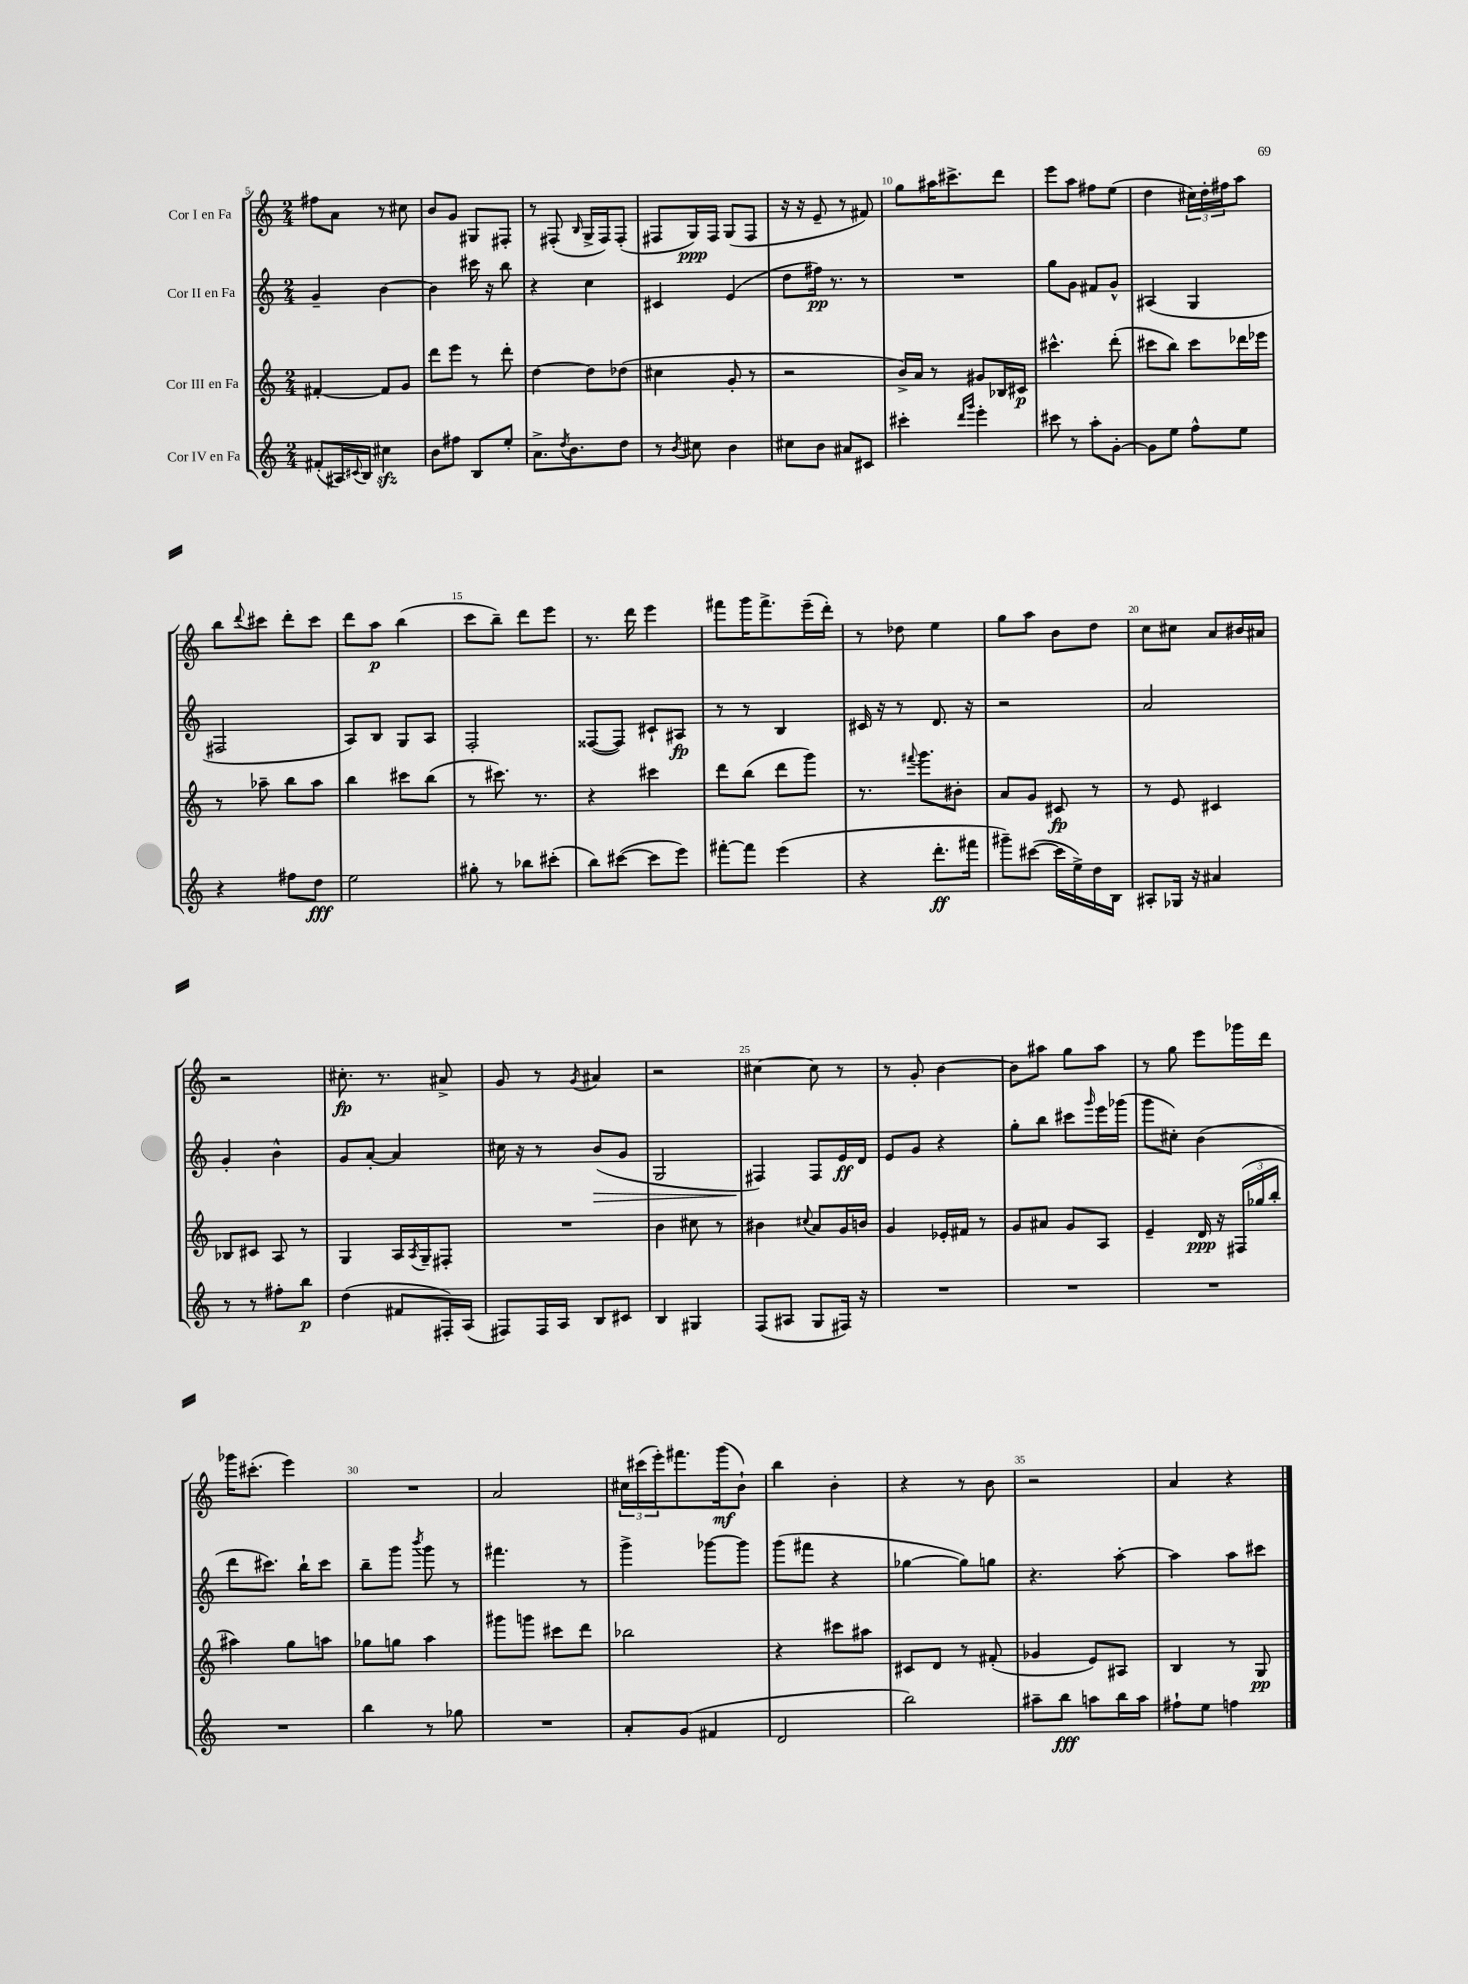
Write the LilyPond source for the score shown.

<<
\new StaffGroup <<
\new Staff = "s0" \with { instrumentName = "Cor I en Fa" } {
    \clef treble \key c \major \numericTimeSignature \time 2/4
    fis''8 a'8 r8 cis''8 |
    b'8 g'8 gis8 fis8-. |
    r8 fis8-.( \grace { b16 } g16-> fis16) fis8-.( |
    fis8 g16\ppp) fis16 g8( fis8 |
    r16 r16 e'8-- r8 fis'8) |
    g''8 ais''16 cis'''8.-> d'''8 |
    e'''8 a''8 fis''8 e''8( |
    d''4 \tuplet 3/2 { cis''16) d''16-. fis''16 } a''8 |
    b''8 \appoggiatura { d'''8 } cis'''8 d'''8-. cis'''8 |
    d'''8 a''8\p b''4( |
    c'''8 b''8--) d'''8 e'''8 |
    r8. d'''16 e'''4 |
    fis'''8 g'''16 fis'''8.-> e'''16--( d'''16-.) |
    r8 des''8 e''4 |
    g''8 a''8 b'8 d''8 |
    c''8 cis''8 a'8 bis'16 ais'16 |
    r2 |
    cis''8.-.\fp r8. ais'8-> |
    g'8 r8 \acciaccatura { g'8 } ais'4 |
    r2 |
    cis''4~ cis''8 r8 |
    r8 g'8-. b'4~ |
    b'8 ais''8 g''8 ais''8 |
    r8 g''8 e'''8 ges'''16 d'''16 |
    ges'''16 cis'''8.-.( e'''4) |
    R2 |
    a'2 |
    \tuplet 3/2 { cis''16 cis'''16( e'''16-.) } fis'''8. g'''16\mf( b'8-!) |
    b''4 b'4-. |
    r4 r8 b'8 |
    r2 |
    a'4 r4 \bar "|." |
}
\new Staff = "s1" \with { instrumentName = "Cor II en Fa" } {
    \clef treble \key c \major \numericTimeSignature \time 2/4
    g'4-- b'4~ |
    b'4 cis'''16 r16 b''8 |
    r4 c''4 |
    cis'4 e'4( |
    d''8 fis''16\pp) r8. r8 |
    R2 |
    g''8 g'8 fis'8 g'8-^ |
    ais4( g4 |
    fis2 |
    a8) b8 g8 a8 |
    f2-. |
    fisis8~( fisis8) cis'8-! ais8\fp |
    r8 r8 b4 |
    cis'16 r16 r8 d'8. r16 |
    r2 |
    a'2 |
    g'4-. b'4-^ |
    g'8 a'8~-. a'4 |
    cis''16 r16 r8 b'8\>( g'8 |
    g2 |
    fis4\!) fis8 e'16\ff d'16 |
    e'8 g'8 r4 |
    g''8-. b''8 cis'''8 \grace { g'''16 } e'''16 ges'''16( |
    g'''8 cis''8-.) b'4( |
    d'''8 cis'''8.) b''16-! cis'''8 |
    b''8-- g'''8 \acciaccatura { b'''8 } g'''8 r8 |
    fis'''4. r8 |
    g'''4-> ges'''8~ ges'''8 |
    g'''8( fis'''8 r4 |
    ges''4~ ges''8) g''8 |
    r4. a''8~-. |
    a''4 a''8 cis'''8 \bar "|." |
}
\new Staff = "s2" \with { instrumentName = "Cor III en Fa" } {
    \clef treble \key c \major \numericTimeSignature \time 2/4
    fis'4~-. fis'8 g'8 |
    d'''8 e'''8 r8 d'''8-. |
    d''4~ d''8 des''8( |
    cis''4 g'8-. r8 |
    r2 |
    b'16->) a'16 r8 gis'8 bes16 cis'16\p |
    cis'''4.-^ d'''8-.( |
    cis'''8 b''8) cis'''8 des'''16 ees'''16 |
    r8 aes''8-- b''8 aes''8 |
    b''4 cis'''8 b''8( |
    r8 cis'''8.) r8. |
    r4 cis'''4 |
    d'''8 b''8( d'''8 g'''8) |
    r8. \appoggiatura { fis'''8 } g'''8. bis'8-. |
    a'8 g'8 cis'8\fp r8 |
    r8 e'8 cis'4 |
    bes8 cis'8 a8 r8 |
    g4 a16 \acciaccatura { a8 } g16-- fis8-. |
    R2 |
    b'4 cis''8 r8 |
    bis'4 \appoggiatura { cis''8 } a'8 g'16 b'16 |
    g'4 ees'16-. fis'16 r8 |
    g'8 ais'8 g'8 a8 |
    e'4-- d'16\ppp r16 \tuplet 3/2 { fis16( ges''16 b''16-. } |
    ais''4) g''8 a''8 |
    ges''8 g''8 a''4 |
    gis'''8 g'''8 cis'''8 d'''8 |
    bes''2 |
    r4 cis'''8 ais''8 |
    cis'8 d'8 r8 fis'8-.( |
    ges'4 e'8) ais8 |
    b4 r8 g8\pp \bar "|." |
}
\new Staff = "s3" \with { instrumentName = "Cor IV en Fa" } {
    \clef treble \key c \major \numericTimeSignature \time 2/4
    fis'8-.( ais16) \appoggiatura { cis'8 } b16 cis''4\sfz |
    b'8 fis''8 b8 e''8-. |
    a'8.-> \acciaccatura { d''8 } b'8. d''8 |
    r8 \acciaccatura { b'8 } cis''8 b'4 |
    cis''8 b'8 ais'8 cis'8 |
    cis'''4-. \grace { d'''16 g'''16 } e'''4-. |
    cis'''8 r8 a''8-. g'8~-. |
    g'8 e''8 f''8-^ e''8 |
    r4 fis''8 d''8\fff |
    e''2 |
    gis''8-. r8 bes''8 cis'''8-.( |
    b''8) cis'''8~( cis'''8 e'''8) |
    fis'''8~-. fis'''8 e'''4( |
    r4 d'''8.-.\ff fis'''16 |
    gis'''8--) cis'''8~( cis'''16 e''16->) d''16 b16 |
    ais8-. ges16 r16 ais'4 |
    r8 r8 fis''8-. b''8\p |
    d''4( fis'8 fis16-.) a16( |
    fis8) fis16 a16 b8 cis'8 |
    b4 gis4 |
    f8( ais8 g8 fis16) r16 |
    R2 |
    R2 |
    R2 |
    R2 |
    b''4 r8 ges''8 |
    R2 |
    a'8-. g'8( fis'4 |
    d'2 |
    b''2) |
    ais''8-- b''8\fff a''8 b''16 a''16 |
    fis''8-! e''8 f''4 \bar "|." |
}
>>
>>
\layout { \context { \Score currentBarNumber = #5 \override BarNumber.break-visibility = ##(#f #t #t) barNumberVisibility = #(every-nth-bar-number-visible 5) } }
